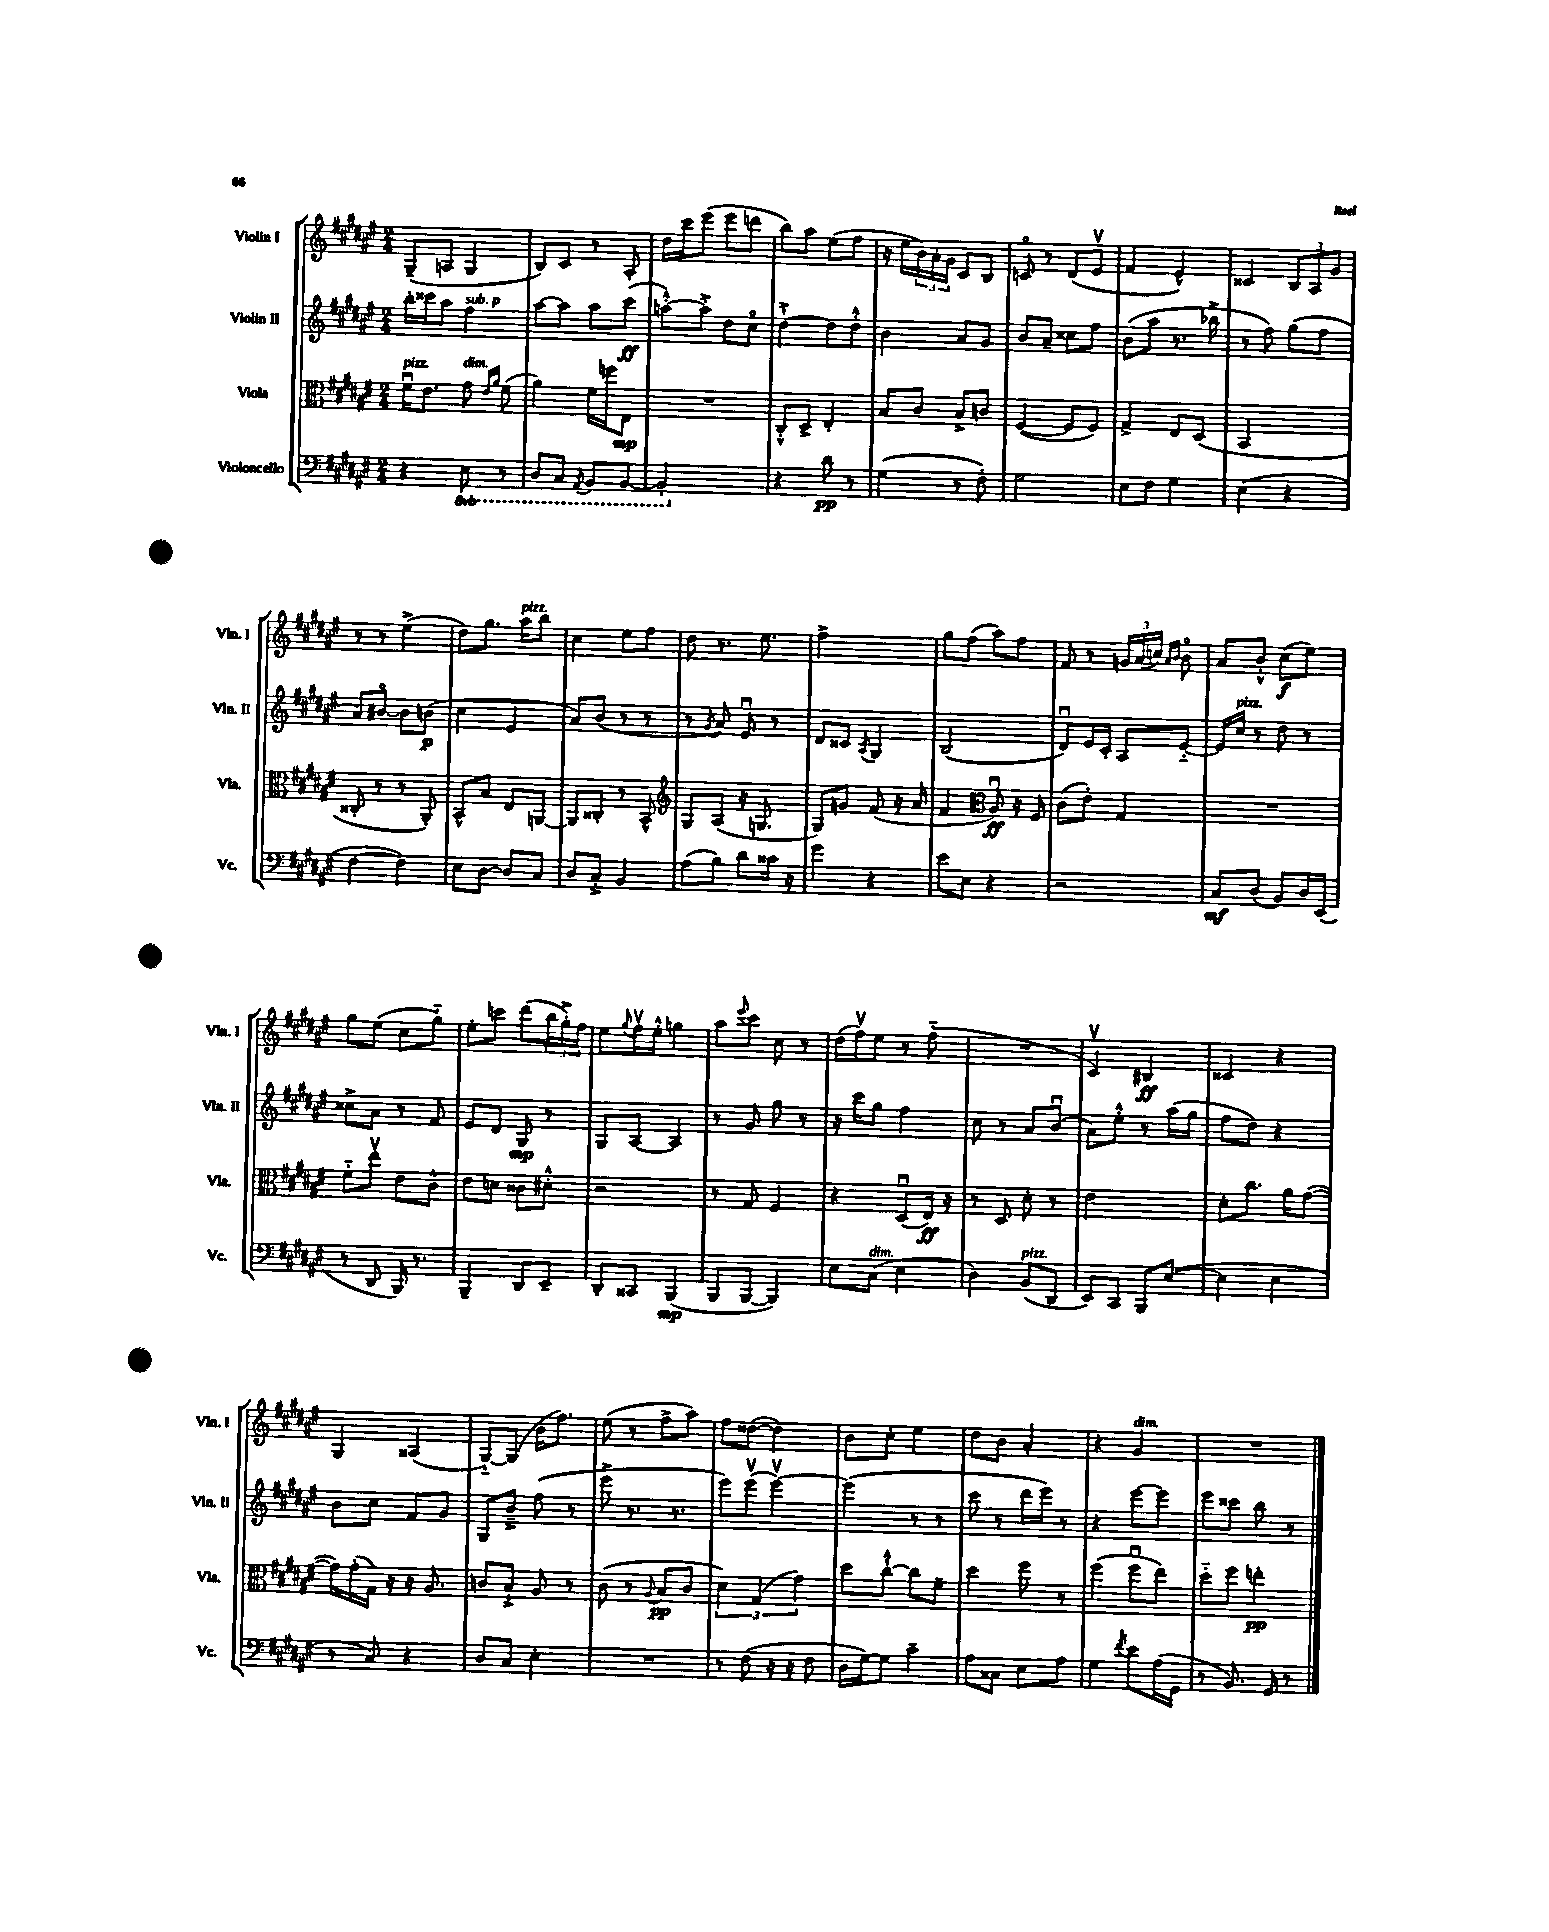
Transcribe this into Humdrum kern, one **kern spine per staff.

**kern	**kern	**kern	**kern
*staff4	*staff3	*staff2	*staff1
*clefF4	*clefC3	*clefG2	*clefG2
*k[f#c#g#d#a#e#]	*k[f#c#g#d#a#e#]	*k[f#c#g#d#a#e#]	*k[f#c#g#d#a#e#]
*M2/4	*M2/4	*M2/4	*M2/4
4r	16f#u	16bb'	(8G#~
.	8.e#	16ccc##	.
.	.	8aa#	8A
8EE#	8g#	4ff#	4G#
.	16qqe#	.	.
.	16qqa#	.	.
8r	(8f#	.	.
=	=	=	=
8DD#	4a#)	[8aa#	8B)
8CC#	.	8aa#]	8c#
8qAAA#	.	.	.
8BBB	16f#	8aa#	8r
.	16ff	.	.
[8BBB	8E#	(8ccc#	8A#'
=	=	=	=
2BBB']	2r	[8aa'^^)	16dd#
.	.	.	16ccc#
.	.	8aa'^]	(8eee#
.	.	8dd#	8eee#
.	.	8cc#o	8ddd
=	=	=	=
4r	8C#'^^	[4dd#`^	8bb)
.	8D#^	.	8aa#
8d#	4E#'	8dd#]	(8ee#
8r	.	8dd#'^^	8ff#
=	=	=	=
(4G#	8B	4b	16r
.	.	.	16ee#
.	8c#	.	24b)
.	.	.	24a#'
.	.	.	24g#
8r	8B^	8a#	8c#
8F#')	8c	8g#	8B
=	=	=	=
2G#	([4F#	8b	8co
.	.	8a#~	8r
.	8F#]	8cc##	(8d#
.	8F#)	8ff#	8e#v
=	=	=	=
8E#	4G#^	(8b	4f#
8F#	.	8aa#	.
4G#	8E#	8.r	4e#^^)
.	(8D#	.	.
.	.	16bb-^	.
=	=	=	=
(4E#	2BB	8r	4c##
.	.	8ff#)	.
4r	.	(8gg#	12B
.	.	.	12A#
.	.	8ff#	.
.	.	.	12g#
=	=	=	=
[4F#	8C##'	8a#)	8r
.	8r	[8b#o	8r
4F#])	8r	8b#]	(4ee#^
.	8AA#')	(8b	.
=	=	=	=
8E#	8BB^^	4cc#	8dd#)
[8D#	8B	.	8.gg#
8D#]	8E#	4e#	.
.	.	.	16aa#
8C#	[8AA	.	8bb
=	=	=	=
8D#	8AA]	8a#)	4cc#
8C#'^	8C##'	(8b	.
4BB	8r	8r	8ee#
.	8BB^^	8r	8ff#
=	=	=	=
*	*clefG2	*	*
(8A#	8G#	8r	8dd#
.	.	8qg#	.
8B)	(8A#	8a#)	8.r
8d#	16r	8e#u	.
.	8.G	.	8.ee#
16c##	.	8r	.
16r	.	.	.
=	=	=	=
4g#	8G#)	8d#	2ff#^
.	8g	8c##	.
.	.	8qA#	.
4r	(8f#	4G#	.
.	16r	.	.
.	16a#	.	.
=	=	=	=
8e#	4f#	(2B	8gg#
8E#	.	.	(8ff#
*	*clefC3	*	*
4r	8A#u)	.	8aa#)
.	16r	.	8ff#
.	16F#	.	.
=	=	=	=
2r	(8c#	8d#u)	8f#
.	8e#')	16e#	8r
.	.	16c#'	.
.	4G#	8A#	24g
.	.	.	(24a#
.	.	.	24cc)
.	.	.	16qqa#
.	.	.	16qqb
.	.	[8e#'~	8bo
=	=	=	=
8C#	2r	16e#]	8a#
.	.	16cc#	.
(8D#	.	8r	8b'^^
8BB)	.	8dd#	(8cc#
16D#	.	8r	8ee#)
(16EE#	.	.	.
=	=	=	=
8r	8f#'~	8cc##^	8gg#
8DD#	8ee#v	8a#	(8ee#
16BBB)	8e#	8r	8cc#
8.r	.	.	.
.	8c#^^	8f#	8gg#'~)
=	=	=	=
4BBB~	8e#	8e#	8ee#'
.	8d	8d#	8ccc
8DD#	8c##	8G#	(8ddd#
8EE#~	8d#'^^	8r	24bb
.	.	.	24gg#'^)
.	.	.	24ff#
=	=	=	=
8DD#'	2r	8G#	8ee#
.	.	.	8qqgg#
8CC##	.	[8A#	16ff#v
.	.	.	16ee#'^^
(4BBB	.	4A#]	4gg
=	=	=	=
8BBB	8r	8r	8aa#
.	.	.	8qqeee#
[8BBB	8G#	8g#	8ccc#
4BBB])	4F#	8gg#	8cc#
.	.	8r	8r
=	=	=	=
8E#	4r	16r	(16dd#
.	.	16ccc#	16ff#v)
(8C#	.	8gg#	8ee#
4E#	(8D#u	4ff#	8r
.	16E#)	.	(8ff#'~
.	16r	.	.
=	=	=	=
4D#)	8r	8cc#	2r
.	8D#	8r	.
(8BB	8d#'	8a#	.
8DD#	8r	(8bu	.
=	=	=	=
8EE#)	2e#	8a#)	4c#v)
8CC#	.	8ee#'^^	.
8BBB	.	8r	4B#
([8E#	.	(16aa#	.
.	.	16gg#	.
=	=	=	=
4E#]	8d#'	8ff#	4c##
.	8.cc#	8dd#)	.
4E#	.	4r	4r
.	16a#	.	.
.	([8g#	.	.
=	=	=	=
8r	16g#])	8b	4G#
.	(16g#'	.	.
8C#)	16G#)	8cc#	.
.	16r	.	.
4r	16r	8f#	(4A##
.	8.A#	.	.
.	.	8g#	.
=	=	=	=
8D#	8c	8G#	[8G#'~)
8C#	8B`^	8b~^	(8G#]
4E#'	8A#	(8ff#	16b
.	.	.	8.ff#)
.	8r	8r	.
=	=	=	=
2r	(8c#	8eee#^	(8ee#
.	8r	8.r	8r
.	8qqA#	.	.
.	8B	.	8ff#^
.	.	8.r	.
.	8c#	.	8aa#)
=	=	=	=
8r	6d#)	8eee#)	8ff#
(8F#	.	(8eee#v	([8dd##
.	(6G#	.	.
16r	.	[4eee#v)	4dd##])
16r	.	.	.
.	6g#)	.	.
8F#	.	.	.
=	=	=	=
16D#	8dd#	(4eee#]	8b
[16G#)	.	.	.
8G#]	[8cc#`^^	.	8cc#'
4c#~	8cc#]	8r	4ee#
.	8f#~	8r	.
=	=	=	=
8A#	4dd#	8ccc#	8dd#
8C##	.	8r	8b
8E#	8ff#	16ddd#	4a#'
.	.	16eee#)	.
8A#	8r	8r	.
=	=	=	=
4G#	(4ff#	4r	4r
8qf#	.	.	.
8e#	8ff#u	[8eee#	4g#
(16A#	8ee#)	8eee#]	.
16GG#	.	.	.
=	=	=	=
8r	8dd#'~	8eee#	2r
8.BB)	8ff#	8ccc##	.
.	4ee'	8bb	.
16GG#	.	.	.
8r	.	8r	.
==	==	==	==
*-	*-	*-	*-
